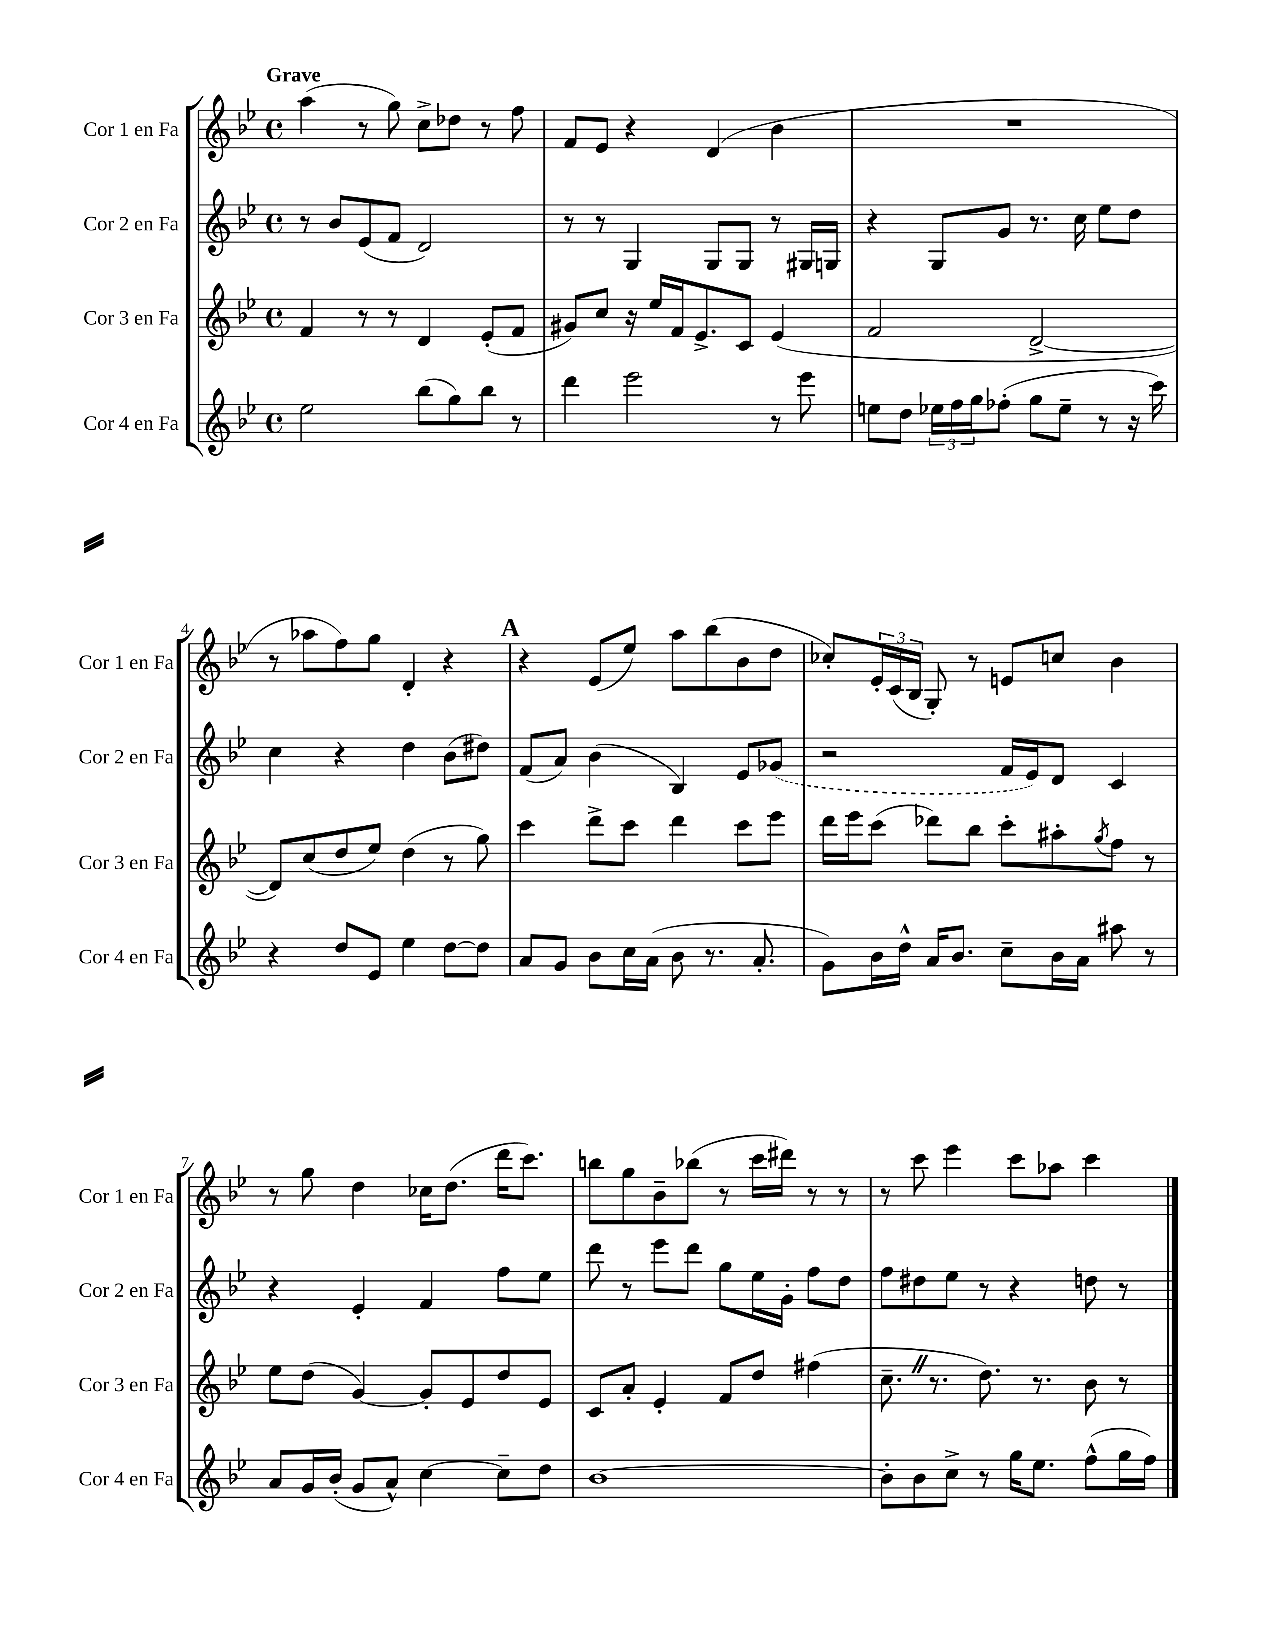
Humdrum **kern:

**kern	**kern	**kern	**kern
*staff4	*staff3	*staff2	*staff1
*clefG2	*clefG2	*clefG2	*clefG2
*k[b-e-]	*k[b-e-]	*k[b-e-]	*k[b-e-]
*M4/4	*M4/4	*M4/4	*M4/4
*met(c)	*met(c)	*met(c)	*met(c)
2ee-	4f	8r	(4aa
.	.	8b-	.
.	8r	(8e-	8r
.	8r	8f	8gg)
(8bb-	4d	2d)	8cc^
8gg)	.	.	8dd-
8bb-	(8e-'	.	8r
8r	8f	.	8ff
=	=	=	=
4ddd	8g#)	8r	8f
.	8cc	8r	8e-
2eee-	16r	4G	4r
.	16ee-	.	.
.	16f	.	.
.	8.e-^	.	.
.	.	8G	(4d
.	8c	8G	.
8r	(4e-	8r	4b-
8eee-	.	16G#	.
.	.	16G	.
=	=	=	=
8ee	2f	4r	1r
8dd	.	.	.
24ee-	.	8G	.
24ff	.	.	.
24gg	.	.	.
(8ff-'	.	8g	.
8gg	[2d^	8.r	.
8ee-~	.	.	.
.	.	16cc	.
8r	.	8ee-	.
16r	.	8dd	.
16ccc)	.	.	.
=	=	=	=
4r	8d])	4cc	8r
.	(8cc	.	8aa-
8dd	8dd	4r	8ff)
8e-	8ee-)	.	8gg
4ee-	(4dd	4dd	4d'
[8dd	8r	(8b-	4r
8dd]	8gg)	8dd#)	.
=	=	=	=
8a	4ccc	(8f	4r
8g	.	8a)	.
8b-	8ddd^	(4b-	(8e-
16cc	8ccc	.	8ee-)
(16a	.	.	.
8b-	4ddd	4B-)	8aa
8.r	.	.	(8bb-
.	8ccc	8e-	8b-
8.a'	.	.	.
.	8eee-	(8g-	8dd
=	=	=	=
8g)	16ddd	2r	8cc-')
.	16eee-	.	.
16b-	(8ccc	.	24e-'
.	.	.	(24c
16dd^^	.	.	.
.	.	.	24B-
16a	8ddd-)	.	8G')
8.b-	.	.	.
.	8bb-	.	8r
8cc~	8ccc'	16f	8e
.	.	16e-)	.
16b-	8aa#'	8d	8cc
16a	.	.	.
.	8qgg	.	.
8aa#	8ff	4c	4b-
8r	8r	.	.
=	=	=	=
8a	8ee-	4r	8r
16g	(8dd	.	8gg
(16b-'	.	.	.
8g	[4g)	4e-'	4dd
8a^^)	.	.	.
[4cc	8g']	4f	16cc-
.	.	.	(8.dd
.	8e-	.	.
8cc~]	8dd	8ff	16ddd
.	.	.	8.ccc)
8dd	8e-	8ee-	.
=	=	=	=
[1b-	8c	8ddd	8bb
.	8a'	8r	8gg
.	4e-'	8eee-	8b-~
.	.	8ddd	(8bb-
.	8f	8gg	8r
.	8dd	16ee-	16ccc
.	.	16g'	16ddd#)
.	(4ff#	8ff	8r
.	.	8dd	8r
=	=	=	=
8b-']	8.cc~	8ff	8r
8b-	.	8dd#	8ccc
.	8.r	.	.
8cc^	.	8ee-	4eee-
8r	8.dd)	8r	.
16gg	.	4r	8ccc
8.ee-	8.r	.	.
.	.	.	8aa-
(8ff^^	8b-	8dd	4ccc
16gg	8r	8r	.
16ff)	.	.	.
==	==	==	==
*-	*-	*-	*-
